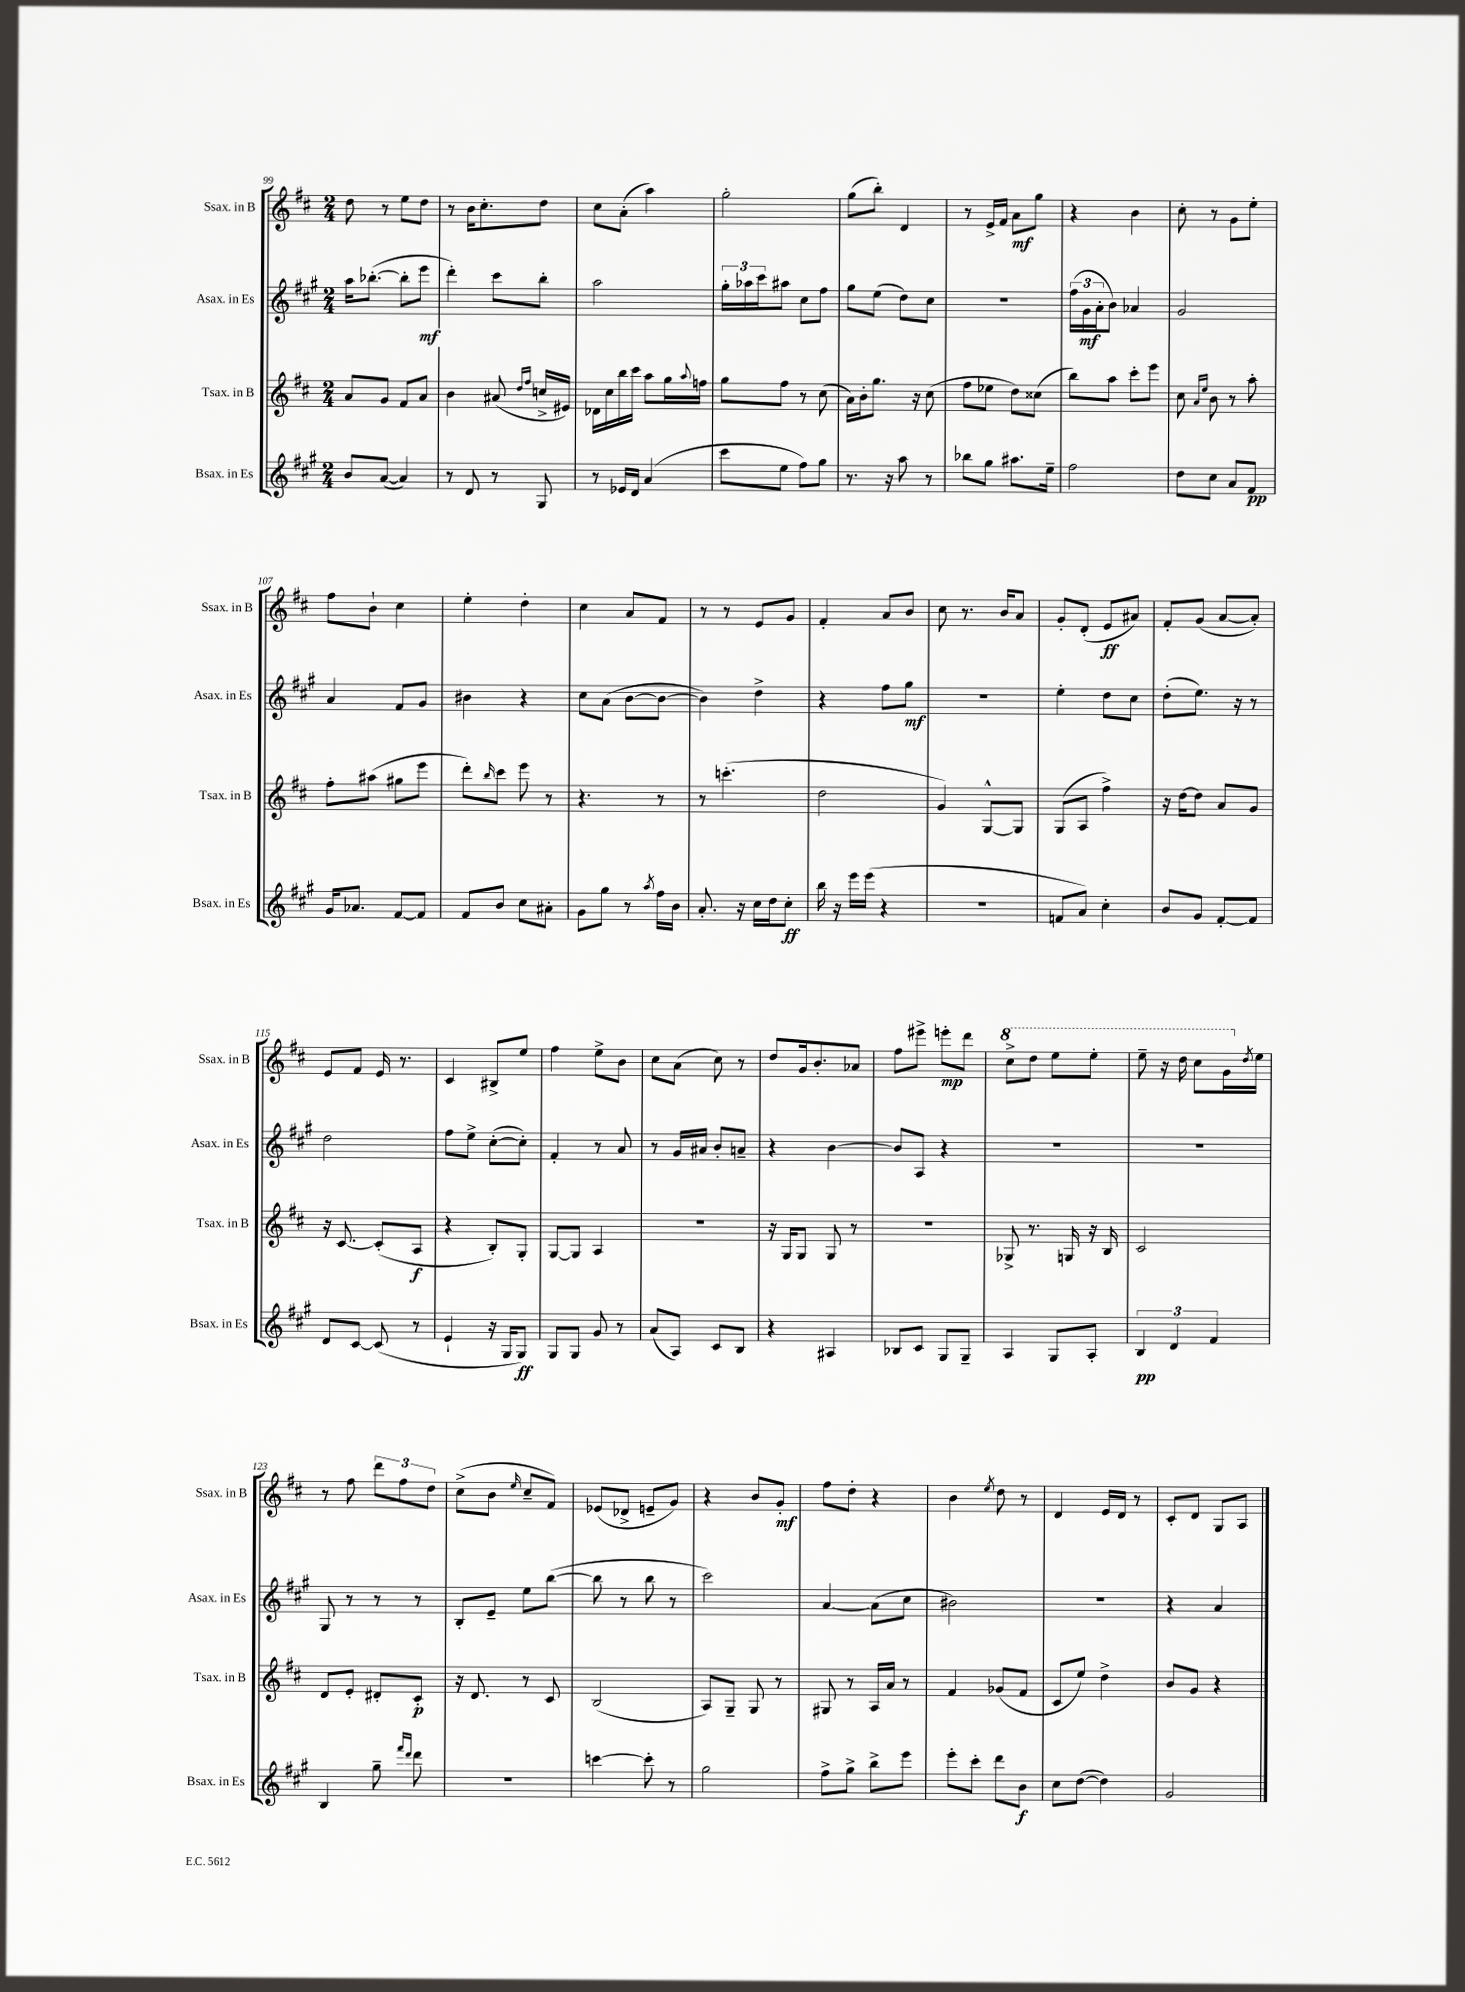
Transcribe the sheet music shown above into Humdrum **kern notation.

**kern	**kern	**kern	**kern
*staff4	*staff3	*staff2	*staff1
*clefG2	*clefG2	*clefG2	*clefG2
*k[f#c#g#]	*k[f#c#]	*k[f#c#g#]	*k[f#c#]
*M2/4	*M2/4	*M2/4	*M2/4
8b/L	8a/L	16aa\LK	8dd\
.	.	([8.bb-'\J	.
([8a/J	8g/J	.	8r
4a/])	8f#/L	8bb-'\]L	8ee\L
.	8a/J	8eee\J	8dd\J
=	=	=	=
8r	4b\	4ddd'\)	8r
8d/	.	.	16b\LK
.	.	.	8.cc#'\
8r	(8a#/	8ccc#\L	.
.	16qqdd/LL	.	.
.	16qqff#/JJ	.	.
8G#/	16cc^/LL	8bb'\J	8dd\J
.	16e#/JJ)	.	.
=	=	=	=
8r	16d-\LL	2aa\	8cc#\L
.	16cc#\	.	.
16e-/LL	16bb\	.	(8a'\J
16d/JJ	16ccc#\JJ	.	.
(4a/	8aa\L	.	4aa\)
.	16gg\L	.	.
.	8qqaa/	.	.
.	16ff\JJ	.	.
=	=	=	=
8ccc#\L	8gg\L	24gg#'\LL	2gg'\
.	.	24aa-\	.
.	.	24ccc#\J	.
8ee\J	8ff#\J	8aa#\J	.
8ff#\L)	8r	8cc#\L	.
8gg#\J	(8cc#\	8ff#\J	.
=	=	=	=
8.r	16a\LL)	8gg#\L	(8gg\L
.	16b'\J	.	.
.	8.gg\J	(8ee\J	8bb'\J)
16r	.	.	.
8aa\	.	8dd\L)	4d/
.	16r	.	.
8r	(8cc#\	8cc#\J	.
=	=	=	=
8bb-\L	8ff#\L	2r	8r
8gg#\J	8ee-\J	.	16e^/LL
.	.	.	16f#/JJ
8.aa#\L	8dd\L)	.	8a\L
.	(8cc##\J	.	8gg\J
16ee~\Jk	.	.	.
=	=	=	=
2ff#\	8bb\L)	(24ff#\LL	4r
.	.	24g#\	.
.	.	24a'\J	.
.	8aa\J	8b\J)	.
.	8ccc#'\L	4a-/	4b\
.	8eee\J	.	.
=	=	=	=
8dd\L	8cc#\	2g#/	8cc#'\
.	16qqa/LL	.	.
.	16qqee/JJ	.	.
8cc#\J	8b\	.	8r
8a/L	8r	.	8g\L
8f#/J	8aa'\	.	8ee'\J
=	=	=	=
16g#/LK	8ff#'\L	4a/	8ff#\L
8.a-/J	.	.	.
.	(8aa#\J	.	8b`\J
[8f#/L	8gg#\L	8f#/L	4cc#\
8f#/]J	8eee\J	8g#/J	.
=	=	=	=
8f#/L	8ddd'\L)	4b#\	4ee'\
.	16qqbb/	.	.
8b/J	8ccc#\J	.	.
8cc#\L	8eee\	4r	4dd'\
8a#'\J	8r	.	.
=	=	=	=
8g#\L	4.r	8cc#\L	4cc#\
8gg#\J	.	(8a\J	.
8r	.	[8b\L	8a/L
8qaa/	.	.	.
16ff#\LL	8r	8b\_J	8f#/J
16b\JJ	.	.	.
=	=	=	=
8.a'/	8r	4b\])	8r
.	(4.ccc'\	.	8r
16r	.	.	.
16cc#\LL	.	4dd^\	8e/L
16dd\J	.	.	.
8cc#'\J	.	.	8g/J
=	=	=	=
16bb\	2dd\	4r	4f#'/
16r	.	.	.
16eee\LL	.	.	.
(16eee\JJ	.	.	.
4r	.	8ff#\L	8a/L
.	.	8gg#\J	8b/J
=	=	=	=
2r	4g/)	2r	8cc#\
.	.	.	8.r
.	[8G^^/L	.	.
.	.	.	16b/LK
.	8G/]J	.	8a/J
=	=	=	=
8f/L	(8G/L	4ee'\	8g'/L
8a/J)	8A/J	.	(8d'/J
4cc#'\	4ff#^\)	8dd\L	8e/L
.	.	8cc#\J	8a#/J)
=	=	=	=
8b/L	16r	(8dd'\L	8f#'/L
.	[16dd\LK	.	.
8g#/J	8dd\]J	8.ee\J)	(8g/J
[8f#'/L	8a/L	.	[8a/L
.	.	16r	.
8f#/]J	8g/J	8r	8a'/]J)
=	=	=	=
8d/L	16r	2dd\	8e/L
.	[8.c#/	.	.
[8c#/J	.	.	8f#/J
(8c#/]	(8c#'/]L	.	16e/
.	.	.	8.r
8r	8A/J	.	.
=	=	=	=
4e`/	4r	8ff#\L	4c#/
.	.	8ee^\J	.
16r	8B'/L)	([8cc#'\L	8B#^/L
16G#/LK	.	.	.
8G#/J)	8G'/J	8cc#'\]J)	8ee/J
=	=	=	=
8G#/L	[8G/L	4f#'/	4ff#\
8G#/J	8G/]J	.	.
8g#/	4A/	8r	8ee^\L
8r	.	8a/	8b\J
=	=	=	=
(8a/L	2r	8r	8cc#\L
8A/J)	.	16g#/LL	(8a\J
.	.	16a#/JJ	.
8c#/L	.	8b'/L	8cc#\)
8B/J	.	8a~/J	8r
=	=	=	=
4r	16r	4r	8dd/L
.	16G/LK	.	.
.	8G/J	.	16g/k
.	.	.	8.b'/
4A#/	8G/	[4b\	.
.	8r	.	8a-/J
=	=	=	=
8B-/L	2r	8b/]L	8ff#\L
8c#/J	.	8A/J	8eee#^\J
8G#/L	.	4r	8eee'\L
8G#~/J	.	.	8ddd\J
=	=	=	=
4A/	8G-^/	2r	8ccc#^\L
.	8.r	.	8ddd\J
8G#/L	.	.	8eee\L
.	16G/	.	.
8A'/J	16r	.	8eee'\J
.	16B/	.	.
=	=	=	=
6B/	2c#/	2r	8eee~\
.	.	.	16r
6d/	.	.	.
.	.	.	16ddd\
.	.	.	8ccc#\L
6f#/	.	.	.
.	.	.	16gg\L
.	.	.	8qdd/
.	.	.	16ee\JJ
=	=	=	=
4B/	8d/L	8G#/	8r
.	8e'/J	8r	8ff#\
8gg#~\	8d#'/L	8r	12ddd\L
.	.	.	12ff#\
16qqfff#/LL	.	.	.
16qqddd/JJ	.	.	.
8ddd\	8c#'/J	8r	.
.	.	.	12dd\J
=	=	=	=
2r	16r	8B'/L	(8cc#^\L
.	8.d/	.	.
.	.	8e~/J	8b\J
.	.	.	16qqee/
.	8r	8ee\L	8cc#~/L
.	8c#/	([8bb\J	8f#/J)
=	=	=	=
[4ccc\	(2B/	8bb\]	(8e-/L
.	.	8r	8d-^/J
8ccc'\]	.	8bb\	8e~/L
8r	.	8r	8g/J)
=	=	=	=
2gg#\	8A/L)	2ccc#\)	4r
.	8G~/J	.	.
.	8G/	.	8b/L
.	8r	.	8g'/J
=	=	=	=
8ff#^\L	8G#/	[4a/	8ff#\L
8gg#^\J	8r	.	8dd'\J
8bb^\L	16A/LL	(8a\]L	4r
.	16a/JJ	.	.
8eee\J	8r	8cc#\J	.
=	=	=	=
8eee'\L	4f#/	2b#\)	4b\
8ccc#'\J	.	.	.
.	.	.	8qee/
8ddd\L	(8g-/L	.	8dd\
8b\J	8f#/J	.	8r
=	=	=	=
8cc#\L	8c#/L	2r	4d/
([8dd\J	8ee/J)	.	.
4dd\])	4dd^\	.	16e/LL
.	.	.	16d/JJ
.	.	.	8r
=	=	=	=
2g#/	8b/L	4r	8c#'/L
.	8g/J	.	8d/J
.	4r	4a/	8G/L
.	.	.	8A/J
==	==	==	==
*-	*-	*-	*-
